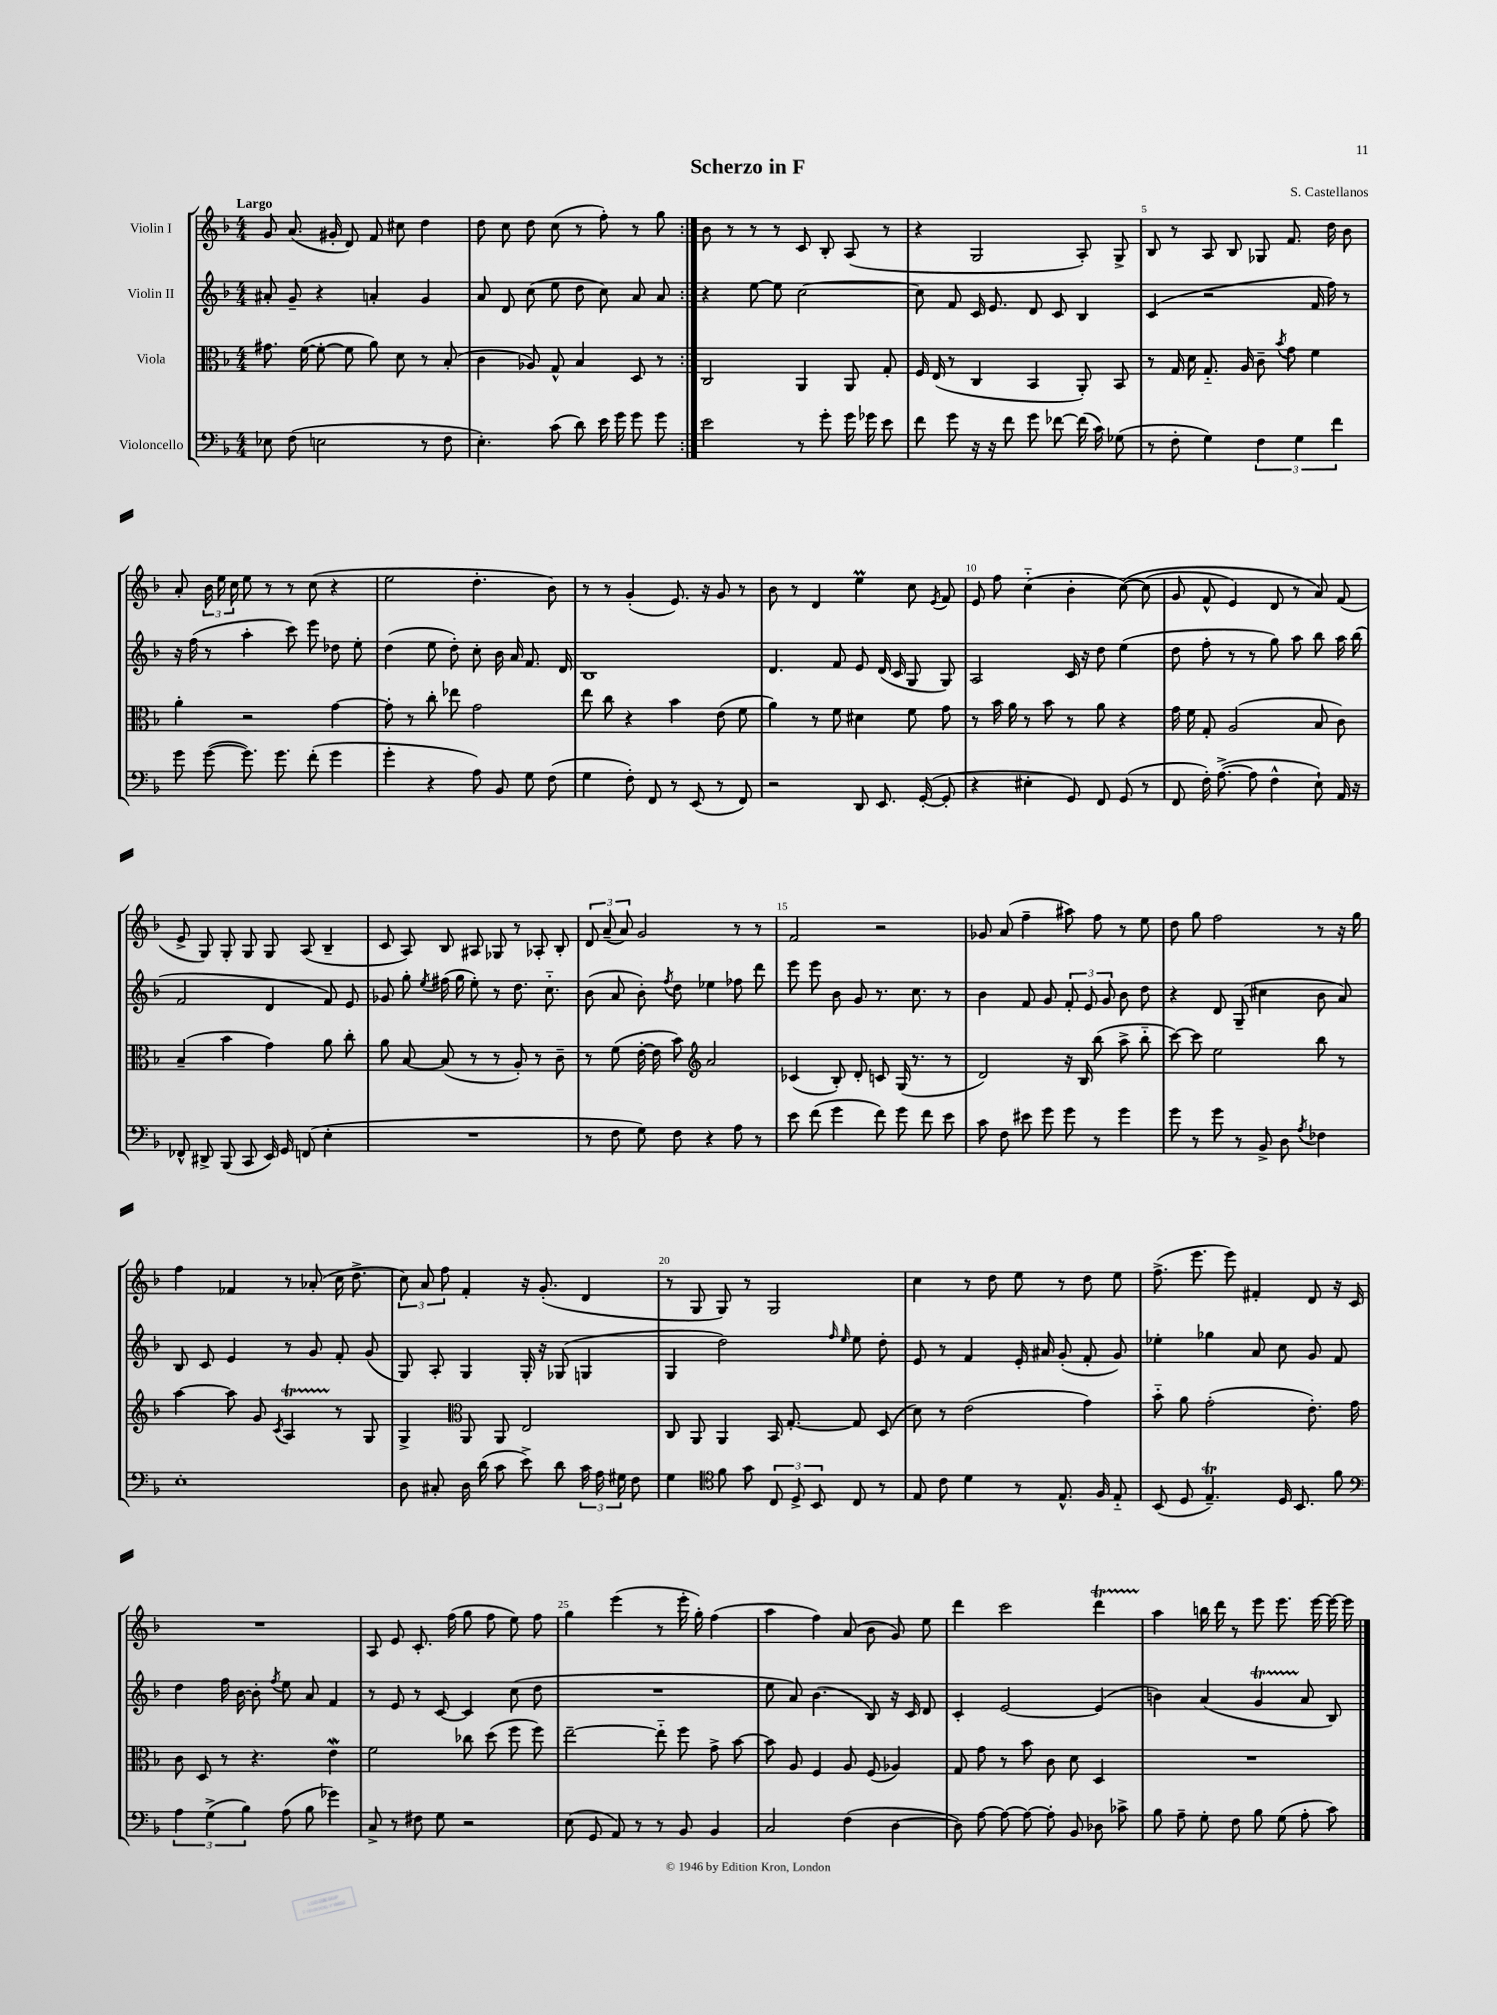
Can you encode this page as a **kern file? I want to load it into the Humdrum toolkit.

**kern	**kern	**kern	**kern
*staff4	*staff3	*staff2	*staff1
*clefF4	*clefC3	*clefG2	*clefG2
*k[b-]	*k[b-]	*k[b-]	*k[b-]
*M4/4	*M4/4	*M4/4	*M4/4
8E-\	8.g#\	8a#'/	8g/
(8F\	.	8g~/	(8.a/
.	([16f\	.	.
2E\	8f'\_	4r	.
.	.	.	16g#'/
.	8f\]	.	8d/)
.	8a\)	4a'/	8f/
.	8d\	.	8cc#\
8r	8r	4g/	4dd\
8F\	(8B-'/	.	.
=	=	=	=
4.E'\)	4c\	8a/	8dd\
.	.	8d/	8cc\
.	8A-/)	(8cc\	8dd\
(8c\	8G^^/	8ee\	(8cc\
8d\)	4B-/	8dd\	8r
16e\	.	8cc\)	8ff'\)
16g\	.	.	.
8g\	8D/	8a/	8r
8g\	8r	8a/	8gg\
=:|!	=:|!	=:|!	=:|!
2e\	2C/	4r	8b-\
.	.	.	8r
.	.	[8ee\	8r
.	.	8ee\]	8r
8r	4AA/	[2cc\	8c/
8g'\	.	.	8B-'/
16g\	8AA/	.	(8A/
16g-\	.	.	.
8e\	8G'/	.	8r
=	=	=	=
8f\	16F/	8cc\]	4r
.	(16E/	.	.
8g\	8r	8f/	.
16r	4C/	16c/	2G/
16r	.	8.e/	.
8f\	.	.	.
8g\	4BB-/	8d/	.
[8f-\	.	8c/	.
(16f-\]	8AA'/)	4B-/	8A'/)
16c\)	.	.	.
(8G-\	8BB-/	.	8G^/
=	=	=	=
8r	8r	(4c/	8B-/
8F'\	16G/	.	8r
.	16d\	.	.
4G\)	8.G'~/	2r	8A/
.	.	.	8B-/
.	16A/	.	.
6F\	8c~\	.	8G-/
.	8qb-/	.	.
.	8g\	.	8.f/
6G\	.	.	.
.	4f\	16f/	.
.	.	16ff\)	16dd\
6f\	.	.	.
.	.	8r	8b-\
=	=	=	=
8g\	4a'\	16r	8a'/
.	.	(16ff\	.
([8g\	.	8r	24b-\
.	.	.	24ee\
.	.	.	24cc\
8.g\])	2r	4aa'\	8ee\
.	.	.	8r
8.g\	.	.	.
.	.	8ccc\)	8r
(8f'\	.	8eee\	(8cc\
4g\	[4g\	8dd-\	4r
.	.	8ee'\	.
=	=	=	=
4g'\	8g'\]	(4dd\	2ee\
.	8r	.	.
4r	8cc'\	8ee\	.
.	8ee-\	8dd'\)	.
8A\)	2g\	8cc'\	4.dd'\
8BB-/	.	16b-\	.
.	.	16a/	.
8G\	.	8.f/	.
(8F\	.	.	8b-\)
.	.	16d/	.
=	=	=	=
4G\	8ee\	1B-	8r
.	8cc\	.	8r
8F'\)	4r	.	(4g'/
8FF/	.	.	.
8r	4b-\	.	8.e/)
(8EE/	.	.	.
.	.	.	16r
8r	(8e\	.	8g/
8FF/)	8f\	.	8r
=	=	=	=
2r	4a\)	4.d/	8b-\
.	.	.	8r
.	8r	.	4d/
.	8f\	8f/	.
8DD/	4d#\	8e/	4ee\
8.EE/	.	(16d/	.
.	.	16c/	.
.	8f\	8G/	8cc\
([16GG'/	.	.	.
.	.	.	8qe/
8GG'/]	8g\	8G/)	8f/
=	=	=	=
4r	8r	2A/	8e/
.	16b-\	.	8ff\
.	16a\	.	.
4E#'\	8r	.	(4cc'~\
.	8b-\	.	.
8GG/)	8r	16c/	4b-'\
.	.	16r	.
8FF/	8a\	8dd\	.
(8GG/	4r	(4ee\	&([8cc\)
8r	.	.	(8cc\]
=	=	=	=
8FF/	16g\	8dd\	8g/
.	16f\	.	.
16F'\)	8G'/	8ff'\	8f^^/
([8.A^\	.	.	.
.	(2A/	8r	4e/)
8A\]	.	8r	.
4F^^\	.	8gg\)	8d/
.	.	8aa\	8r
8E`\)	8B-/	8bb-\	8a/&)
16AA/	8c\)	16aa\	(8f/
16r	.	(16bb-\	.
=	=	=	=
8FF-^^/	(4B-~/	2f/	8e^/
8DD#^/	.	.	8G/)
(8BBB-/	4b-\	.	8G'/
8CC/	.	.	8G/
16EE/)	4g\)	4d/	8G/
16GG/	.	.	.
(8FF/	.	.	(8A/
4E'\	8a\	8f/)	4B-~/
.	8cc'\	8e/	.
=	=	=	=
1r	8a\	8g-/	8c/
.	[8B-/	8gg'\	8A/)
.	.	8qee/	.
.	(8B-/]	(16ff#\	8B-/
.	.	16gg\	.
.	8r	8ee'\)	8A#/
.	8r	8r	8G-/
.	8A'/)	8.dd\	8r
.	8r	.	8A-'/
.	.	8.cc'~\	.
.	8c~\	.	8B-'/
=	=	=	=
8r	8r	(8b-\	12d/
.	.	.	(12a~/
8F\	(8f\	8a/	.
.	.	.	12a/)
8G\)	[16e'\	8b-'\)	2g/
.	16e\]	.	.
.	.	8qff/	.
8F\	8b-\)	8dd\	.
*	*clefG2	*	*
4r	2a/	4ee-\	.
8A\	.	8ff-\	8r
8r	.	8ddd\	8r
=	=	=	=
8e\	(4c-/	8eee\	2f/
(8f\	.	8eee\	.
4g\	8B-'/)	8b-\	.
.	8d'/	8g/	.
8f\)	8c/	8.r	2r
8g\	(16G/	.	.
.	8.r	8.cc\	.
8f\	.	.	.
8e\	8r	8r	.
=	=	=	=
8c\	2d/)	4b-\	8g-/
8F\	.	.	(8a/
8e#\	.	8f/	4ff~\
8g\	.	8g/	.
8g\	16r	12f'/	8aa#\)
.	16B-/	.	.
.	.	12e/	.
8r	(8bb-\	.	8ff\
.	.	12g/	.
4g\	8aa^\	8b-\	8r
.	8bb-'~\	8dd\	8ee\
=	=	=	=
8g\	[8ccc\)	4r	8dd\
8r	8ccc\]	.	8gg\
8g\	2ee\	8d/	2ff\
8r	.	(8G~/	.
8BB-^/	.	4cc#\	.
8D\	.	.	.
8qA/	.	.	.
4F-\	8bb-\	8b-\	8r
.	8r	8a/)	16r
.	.	.	16gg\
=	=	=	=
1E'	[4aa\	8B-/	4ff\
.	.	8c/	.
.	8aa\]	4e/	4f-/
.	8g/	.	.
.	8qc/	.	.
.	4A/	8r	8r
.	.	8g/	(8a-'/
.	8r	8f'/	16cc\
.	.	.	8.dd^\
.	8G/	(8g/	.
=	=	=	=
8D\	4G^/	8G/)	12cc\)
.	.	.	12a/
8C#'/	.	8A'/	.
.	.	.	12ff\
*	*clefC3	*	*
16D\	8AA/	4G/	4f'/
(16d\	.	.	.
8c\	8AA/	.	.
8e^\)	2E/	16G'/	16r
.	.	16r	(8.g'/
8d\	.	(8G-/	.
24c\	.	4G/	4d/
24A\	.	.	.
24G#\	.	.	.
8F\	.	.	.
=	=	=	=
4G\	8C/	4G/	8r
.	8AA/	.	8G/
*clefC4	*	*	*
8f\	4AA/	2dd\)	8G/)
8g\	.	.	8r
12C/	16BB-/	.	2G/
.	[8.G'/	.	.
12D^/	.	.	.
12BB-/	.	.	.
.	.	16qqff/	.
.	.	16qqee/	.
8C/	8G/]	8ee\	.
8r	(8D/	8dd'\	.
=	=	=	=
8E/	8d\)	8e/	4cc\
8c\	8r	8r	.
4d\	(2e\	4f/	8r
.	.	.	8dd\
8r	.	16e'/	8ee\
.	.	16a#/	.
8.E^^/	.	(8g'/	8r
.	4g\)	8f'/	8dd\
16F/	.	.	.
8E'~/	.	8g/)	8ee\
=	=	=	=
(8BB-/	8b-'~\	4ee-'\	(8.ff^\
8D/	8a\	.	.
.	.	.	8.eee\
4.E~/)	(2g'\	4gg-\	.
.	.	.	8eee\)
.	.	8a/	4f#'/
16D/	.	8cc\	.
8.BB-/	.	.	.
.	8.e'\)	8g/	8d/
8f\	.	8f/	16r
.	16g\	.	16c/
=	=	=	=
*clefF4	*	*	*
6A\	8c\	4dd\	1r
.	8D/	.	.
(6G^\	.	.	.
.	8r	16ff\	.
.	.	[16b-\	.
6B-\)	.	.	.
.	4.r	8b-'\]	.
.	.	8qff/	.
(8A\	.	8ee\	.
8B-\	.	8a/	.
4g-\)	4e\	4f/	.
=	=	=	=
8C^/	2f\	8r	8A/
8r	.	8e/	8e/
8F#\	.	8r	8.c'/
8G\	.	[8c/	.
.	.	.	(16ff\
2r	8cc-\	4c/]	8gg\
.	(8dd\	.	8ff\
.	8ff\	(8cc\	8ee\)
.	8ff\)	8dd\	8ff\
=	=	=	=
(8E\	[2ee~\	1r	4gg\
8GG/	.	.	.
8AA/)	.	.	(4eee\
8r	.	.	.
8r	8ee'~\]	.	8r
8BB-/	8ff\	.	16eee'\
.	.	.	16gg'\)
4BB-/	8g^\	.	(4ff\
.	[8b-\	.	.
=	=	=	=
2C/	8b-\]	8ee\	4aa\
.	8A/	8a/)	.
.	4F/	(4.b-\	4ff\)
(4F\	8A/	.	(8a/
.	(8F/	8B-/)	8b-\
[4D\	4A-/)	16r	8g/)
.	.	16c/	.
.	.	8d/	8ee\
=	=	=	=
8D\])	8G/	4c'/	4ddd\
[8A\	8g\	.	.
8A\_	8r	[2e/	2ccc\
8A\_	8b-\	.	.
8A'\]	8c\	.	.
8BB-/	8d\	.	.
8D-\	4D/	(4e/]	4ddd\
8c-^\	.	.	.
=	=	=	=
8B-\	1r	4b\)	4aa\
8A~\	.	.	.
8G'\	.	(4a/	16bb\
.	.	.	16ddd\
8F\	.	.	8r
8B-\	.	4g/	8eee\
(8G\	.	.	8.eee\
8A'\	.	8a/	.
.	.	.	[16eee\
8c\)	.	8B-/)	16eee\_
.	.	.	16eee\]
==	==	==	==
*-	*-	*-	*-
